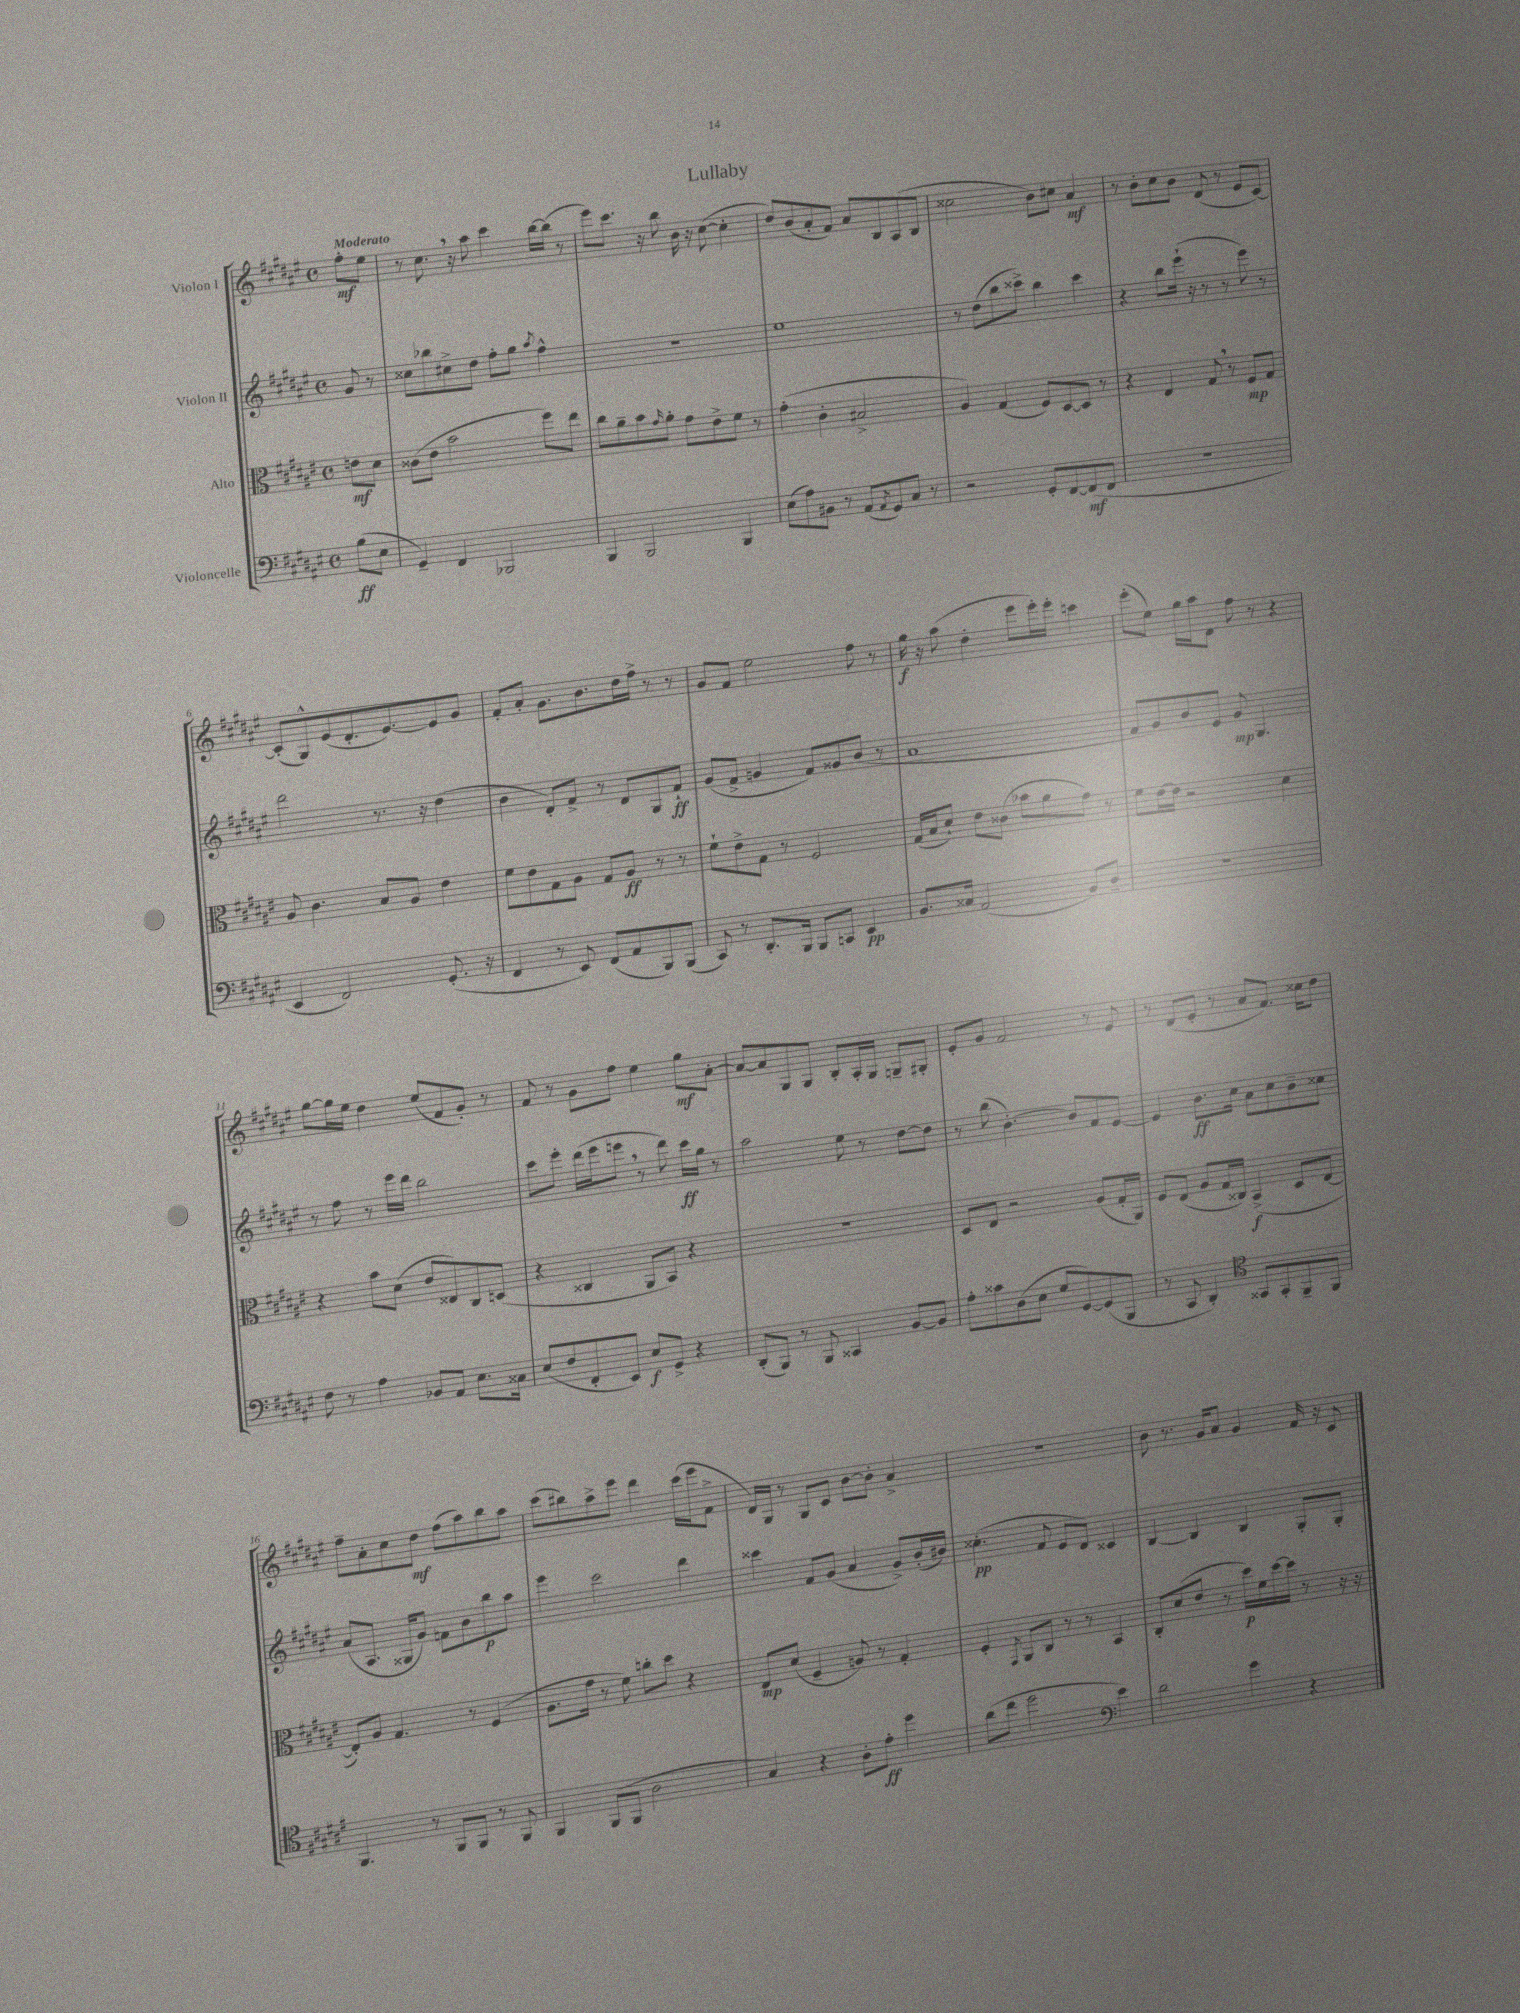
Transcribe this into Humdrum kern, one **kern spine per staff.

**kern	**kern	**kern	**kern
*staff4	*staff3	*staff2	*staff1
*clefF4	*clefC3	*clefG2	*clefG2
*k[f#c#g#d#a#e#]	*k[f#c#g#d#a#e#]	*k[f#c#g#d#a#e#]	*k[f#c#g#d#a#e#]
*M4/4	*M4/4	*M4/4	*M4/4
*met(c)	*met(c)	*met(c)	*met(c)
(8B	8e	8g#	8ff#'
8E#	8d#	8r	8ee#
=	=	=	=
4GG#~)	(8c##	8cc##	8r
.	8e#	8bb-	8.cc#
4FF#	2b	8cc#^	.
.	.	.	16r
.	.	8dd#	8aa#
2BBB-	.	8ff#'	4ccc#
.	.	8gg#	.
.	.	8qaa#	.
.	8ff#)	4ff#^^	[16bb
.	.	.	(16bb]
.	8ee#	.	8r
=	=	=	=
4BBB	8cc#	1r	8eee#)
.	8a#~	.	8.ccc#
2BBB	8b	.	.
.	.	.	16r
.	16qqg#	.	.
.	8a#'	.	8bb
.	8g#	.	16b
.	.	.	16r
.	8e#^	.	([8cc#
4BBB	8f#	.	4cc#']
.	8r	.	.
=	=	=	=
(8E#	(4g#'	1ee#	8dd#)
8A#)	.	.	(8b
8BB#	4c#'	.	8a#'
8r	.	.	8f#)
(8AA#	2B#^	.	8a#
8qAA#	.	.	.
8GG#)	.	.	8B
8C#	.	.	(8A#
8r	.	.	8B
=	=	=	=
2r	4A#)	8r	2cc##
.	.	(8dd#	.
.	(4G#	8bb	.
.	.	8ccc##^)	.
8GG#'	8F#)	4bb	8b)
[8FF#	[8D#	.	8cc#
(8FF#]	8D#]	4ccc##	4a#
8FF#	8r	.	.
=	=	=	=
1r	4r	4r	8r
.	.	.	8b'
.	4E#	8bb	8cc#
.	.	(16eee#`	8b
.	.	16r	.
.	8G#	8r	(8d#
.	8r	8r	8r
.	8F#	8eee#)	8e#
.	8G#	8r	[8c#)
=	=	=	=
4EE#	8A#	2ddd#	(8c#']
.	4.c#	.	8G#^^)
2FF#)	.	.	(8e#
.	.	.	8.d#'
.	8B	8.r	.
.	.	.	[8.e#)
.	8A#	.	.
.	.	16r	.
(8.GG#'	4e#	(4dd#	8e#]
.	.	.	8g#
16r	.	.	.
=	=	=	=
4FF#	8f#	4b	8f#'
.	8e#	.	8a#'
8r	8G#	8d#')	8.g#
8EE#)	8A#	8f#^	.
.	.	.	8.b
(8FF#	8G#	8r	.
8AA#	8A#	8d#	16dd#
.	.	.	16ff#^
8BBB)	8r	8G#	8r
(8BBB	8r	8f#`	8r
=	=	=	=
8CC#)	8f#`	(8g#	8g#
8r	8e#^	8f#^	8f#
8.DD#'	8G#	4g	2ee#
.	8r	.	.
16BBB	.	.	.
8BBB	2F#	8f#)	.
8CC	.	8g##	.
4EE#	.	(8b	8ff#
.	.	8r	8r
=	=	=	=
8.BB	(16G#	1a#	16gg#
.	16B	.	16r
.	8d#`)	.	(8aa#
16C##	.	.	.
(2AA#	8e#	.	4dd#'
.	(8c##	.	.
.	8b-	.	8eee#
.	8a#	.	16eee#')
.	.	.	16eee#'
8BB)	8g#)	.	4ccc
8D#~	8r	.	.
=	=	=	=
1r	8f#	8f#	(8eee#'
.	[16e#	8g#)	8ee#)
.	16e#]	.	.
.	2r	8b	16gg#
.	.	.	16aa#
.	.	8e#	8d#
.	.	8g#	8ff#
.	.	4.G#	8r
.	4d#	.	4r
=	=	=	=
8F#	4r	8r	[8gg#
8r	.	8ff#	16gg#]
.	.	.	16ee#
4A#	8b	8r	4dd#
.	(8d#	16eee#	.
.	.	16ddd#	.
8BB-	8e#	2bb	(8ee#
8AA#	8E##)	.	8f#
8.E#	8C#	.	8g#')
.	(8D	.	8r
16C##	.	.	.
=	=	=	=
(8E#	4r	8ccc#	8f#
8F#	.	8eee#'	8r
8FF#'	4C##	(16ddd#	8g#
.	.	16eee#	.
8EE#)	.	8eee	8ff#
8E#	8AA#	8r	4ee#
8GG#^	8BB)	8ddd#)	.
4r	4r	16ccc#	8gg#
.	.	16gg#	.
.	.	8r	[8a#'
=	=	=	=
(8DD#'	1r	2aa#	8a#_
8BBB)	.	.	8a#]
8r	.	.	8G#
8BBB	.	.	8G#
4CC##	.	8ee#	8B'
.	.	8r	16A#'
.	.	.	16G#
[8BB	.	[8dd#	8G~
8BB]	.	8dd#]	8G#'
=	=	=	=
8A#'	8D#	8r	8e#'
8c##	8E#	(8bb	8g#
(8D#	2r	[4.b')	2f#
8E#	.	.	.
8G#	.	.	.
[8GG#)	.	8b]	.
(8GG#]	(8A#	8f#	8r
8BBB	16G#'	[8e#	8e#
.	16AA#)	.	.
=	=	=	=
8r	8F#	4e#]	8r
8CC#	(8E#	.	(8d#
4DD#')	8A#	8.b	8e#'
.	16G#	.	8r
.	16C##)	16cc#	.
*clefC4	*	*	*
8GG##	(4BB^	8a#	8a#
8GG##'	.	8cc#	8.f#)
8FF#~	8D#	8b~	.
.	.	.	16cc##
8FF#	[8E#	8cc##	8dd#
=	=	=	=
4.FF#	8E#'])	(8a#	8ff#~
.	8A#	8.A#	8a#'
.	4.G#	.	8cc#
.	.	16G##	.
8r	.	8g#)	8dd#
8FF#	.	8f	(8ff#
8FF#	8r	8b	8aa#)
8r	(4F#	8bb	8bb
8FF#	.	8aa#	8aa#
=	=	=	=
4FF#	8.A#	4eee#	(8ccc#
.	.	.	8bb#)
.	16g#	.	.
(8FF#	8r	2ccc#	8aa#^
8FF#	8f#)	.	8eee#
2A#	8cc'	.	4ddd#
.	8dd#	.	.
.	4r	4ddd#	(16ccc#
.	.	.	16eee#
.	.	.	8f#^
=	=	=	=
4G#)	8E#	4ccc##	16d#)
.	.	.	16G#
.	(8d#	.	8r
4r	4F#~	8f#	8G#
.	.	(8g#	8c#
8A#'	8A)	4a#	[8b
8e#'	8r	.	8b']
4dd#	4G#'	8g#^)	4a#^
.	.	(16b'	.
.	.	16b#)	.
=	=	=	=
(8a#	4F#'	(4.cc##'	1r
8cc#	.	.	.
.	8qGG#	.	.
2dd#	8AA#	.	.
.	8C#	8f#	.
.	8r	8e#	.
.	8r	8d#)	.
*clefF4	*	*	*
4e#)	4BB	4c##	.
=	=	=	=
2d#	8C#'	[4B	8b
.	(8d#	.	8.r
.	8e#	4B]	.
.	.	.	16g#
.	8r	.	8a#
4g#	16dd#)	4B	4g#
.	16f#	.	.
.	[16dd#	.	.
.	16dd#]	.	.
4r	8r	8G#'	16f#
.	.	.	16r
.	16r	8G#'	8c#
.	16r	.	.
==	==	==	==
*-	*-	*-	*-
